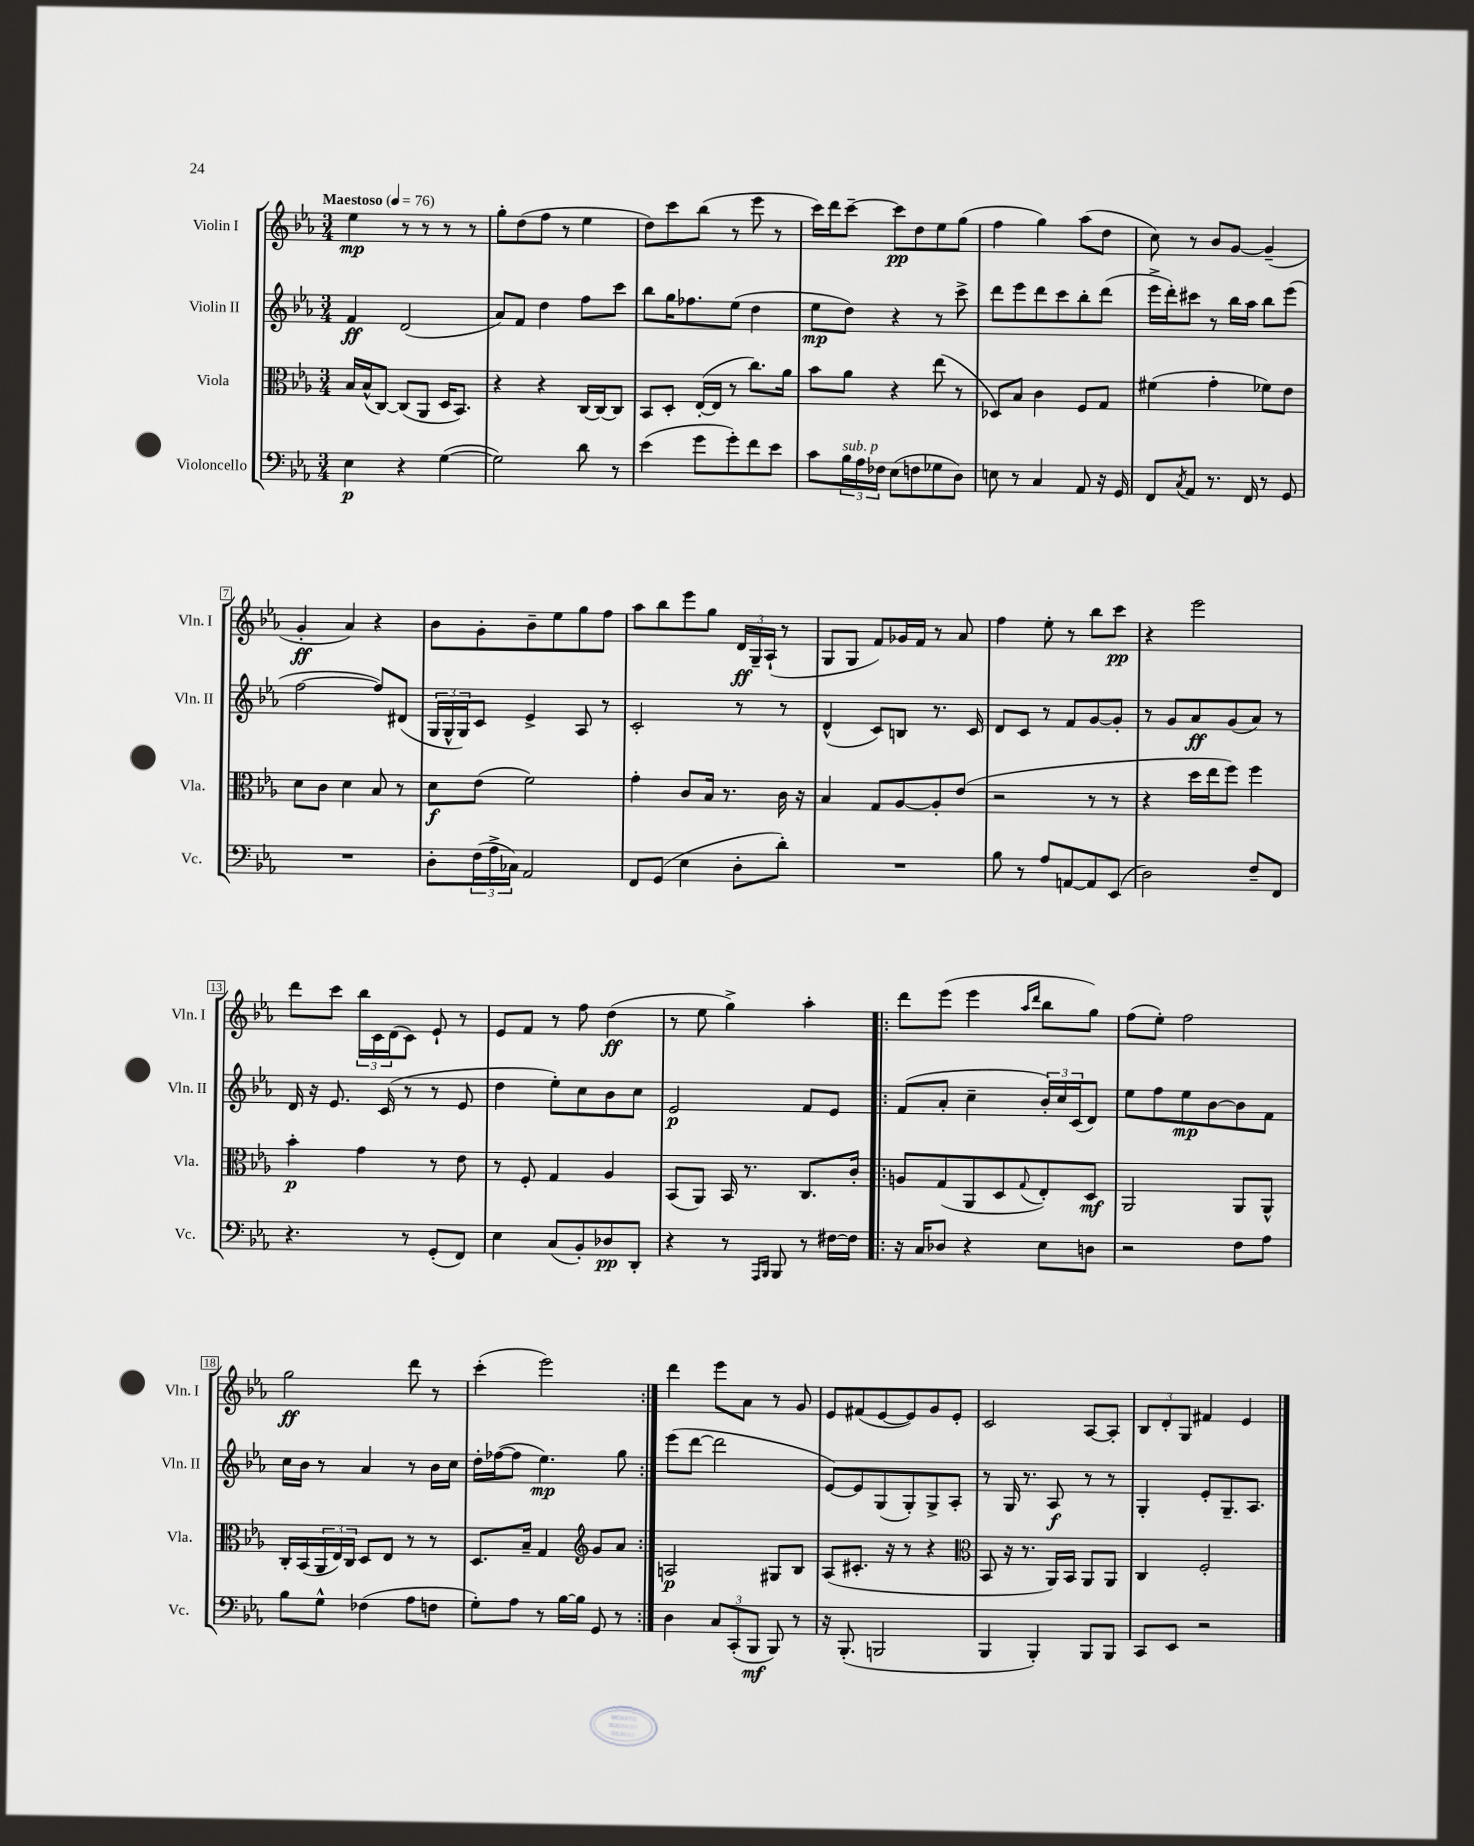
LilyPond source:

<<
\new StaffGroup <<
\new Staff = "s0" \with { instrumentName = "Violin I" shortInstrumentName = "Vln. I" } {
    \clef treble \key ees \major \numericTimeSignature \time 3/4 \tempo "Maestoso" 4 = 76
    ees''4\mp r8 r8 r8 r8 |
    g''8-. d''8( f''8 r8 ees''4 |
    d''8) c'''8 bes''8( r8 ees'''8 r8 |
    c'''16) d'''16 c'''8~-- c'''8\pp d''8 ees''8 g''8( |
    f''4 g''4) aes''8( d''8 |
    c''8) r8 bes'8 g'8~ g'4--( |
    g'4-.\ff aes'4) r4 |
    bes'8 g'8-. bes'8-- ees''8 g''8 f''8 |
    aes''8 bes''8 ees'''8 g''8 \tuplet 3/2 { d'16\ff g16-- aes16-!( } r8 |
    g8 g8 f'8) ges'16 f'16 r8 aes'8 |
    f''4 ees''8-. r8 bes''8 c'''8\pp |
    r4 ees'''2 |
    d'''8 c'''8 \tuplet 3/2 { bes''16 c'16 d'16( } c'8) ees'8-! r8 |
    ees'8 f'8 r8 f''8 d''4\ff( |
    r8 ees''8 g''4->) aes''4-. |
    \repeat volta 2 { d'''8 ees'''8( ees'''4 \grace { aes''16 d'''16 } bes''8 g''8) |
    f''8( ees''8-.) f''2 |
    g''2\ff d'''8 r8 |
    c'''4-.( ees'''2) | }
    d'''4 ees'''8 aes'8 r8 g'8 |
    ees'8 fis'8( ees'8~ ees'8) g'8 ees'8-. |
    c'2 aes8~ aes8-. |
    \tuplet 3/2 { bes8 d'8-. g8 } fis'4 ees'4 \bar "|." |
}
\new Staff = "s1" \with { instrumentName = "Violin II" shortInstrumentName = "Vln. II" } {
    \clef treble \key ees \major \numericTimeSignature \time 3/4
    f'4\ff d'2( |
    aes'8) f'8 d''4 f''8 c'''8 |
    bes''8 g''16 fes''8. ees''8( d''4 |
    ees''8\mp d''8) r4 r8 c'''8-> |
    d'''8 ees'''8 d'''8 c'''8 bes''8-. d'''8( |
    ees'''16-> d'''16-.) cis'''8 r8 bes''16 aes''16 bes''8 ees'''8( |
    f''2~ f''8) dis'8( |
    \tuplet 3/2 { g16 g16-^ g16) } c'8 ees'4-> aes8 r8 |
    c'2-. r8 r8 |
    d'4-^( c'8) b8 r8. c'16 |
    d'8 c'8 r8 f'8 g'8~ g'8-. |
    r8 g'8 aes'8\ff g'8( aes'8) r8 |
    d'16 r16 ees'8. c'16( r8 r8 ees'8 |
    d''4 ees''8-.) c''8 bes'8 c''8 |
    ees'2\p f'8 ees'8 |
    \repeat volta 2 { f'8( aes'8-. c''4-- \tuplet 3/2 { bes'16-.) c''16 c'16( } d'8) |
    ees''8 f''8 ees''8\mp bes'8~ bes'8 f'8 |
    c''16 bes'16 r8 aes'4 r8 bes'16 c''16 |
    d''16-. fes''16~( fes''8 ees''4.\mp) g''8 | }
    ees'''8( d'''8~ d'''2 |
    ees'8~) ees'8 g8( g8-.) g8-> aes8-. |
    r8 g16 r8. aes8\f r8 r8 |
    g4-. ees'8-. g8.-- aes8. \bar "|." |
}
\new Staff = "s2" \with { instrumentName = "Viola" shortInstrumentName = "Vla." } {
    \clef alto \key ees \major \numericTimeSignature \time 3/4
    bes16 bes16-^( c8~) c8( aes,8 d16 bes,8.) |
    r4 r4 c16~ c16~ c8 |
    bes,8 d8-. ees16~-.( ees16 r8 c''8.) aes'16 |
    bes'8 aes'8 r4 ees''8( r8 |
    des8) bes8 c'4 f8 g8 |
    fis'4( g'4-. fes'8) ees'8 |
    d'8 c'8 d'4 bes8 r8 |
    d'8\f ees'8( f'2) |
    g'4-. c'8 bes16 r8. c'16 r16 |
    bes4 g8 aes8~ aes8-. ees'8( |
    r2 r8 r8 |
    r4 d''16 ees''16 f''8) f''4 |
    bes'4-.\p g'4 r8 ees'8 |
    r8 f8-. g4 aes4 |
    bes,8( aes,8) bes,16 r8. c8. c'16-. |
    \repeat volta 2 { a8 g8( aes,8 d8 \appoggiatura { g8 } ees8-.) d8\mf |
    aes,2 aes,8 aes,8-^ |
    c16-. bes,16( \tuplet 3/2 { aes,16 ees16) c16 } d8 ees8 r8 r8 |
    d8. bes16-- g4 \clef treble g'8 aes'8 | }
    a2\p gis8 bes8 |
    aes8( cis'8.-. r16 r8 r4 |
    \clef alto bes,8 r16 r8. aes,16) bes,16 aes,8 aes,8 |
    c4 f2-. \bar "|." |
}
\new Staff = "s3" \with { instrumentName = "Violoncello" shortInstrumentName = "Vc." } {
    \clef bass \key ees \major \numericTimeSignature \time 3/4
    ees4\p r4 g4~( |
    g2) d'8 r8 |
    ees'4( g'8 g'8-.) f'8 ees'8 |
    c'8 \tuplet 3/2 { bes16^\markup { \italic "sub. p" } aes16 fes16 } ees8( f8 ges8 d8) |
    e8 r8 c4 aes,8 r16 g,16 |
    f,8 \acciaccatura { c8 } aes,8 r8. f,16 r8 g,8 |
    R2. |
    d8-. \tuplet 3/2 { f16( aes16-> ces16) } aes,2 |
    f,8 g,8( ees4 d8-. d'8-.) |
    R2. |
    bes8 r8 aes8 a,8~ a,8 ees,8( |
    d2) f8-- f,8 |
    r4. r8 g,8-.( f,8) |
    ees4 c8( bes,8-.) des8\pp d,8-. |
    r4 r8 \grace { aes,,16 bes,,16 } bes,,8 r8 fis16~ fis16 |
    \repeat volta 2 { r16 c16 des8 r4 ees8 d8 |
    r2 f8 aes8 |
    bes8 g8-^ fes4( aes8 f8 |
    g8-.) aes8 r8 bes16~ bes16 g,8 r8 | }
    d4 \tuplet 3/2 { c8 c,8-.( bes,,8\mf } bes,,8) r8 |
    r16 bes,,8.-.( b,,2 |
    bes,,4 bes,,4-.) bes,,8 bes,,8 |
    c,8 ees,8 r2 \bar "|." |
}
>>
>>
\layout { \context { \Score \override BarNumber.stencil = #(make-stencil-boxer 0.1 0.3 ly:text-interface::print) } }
